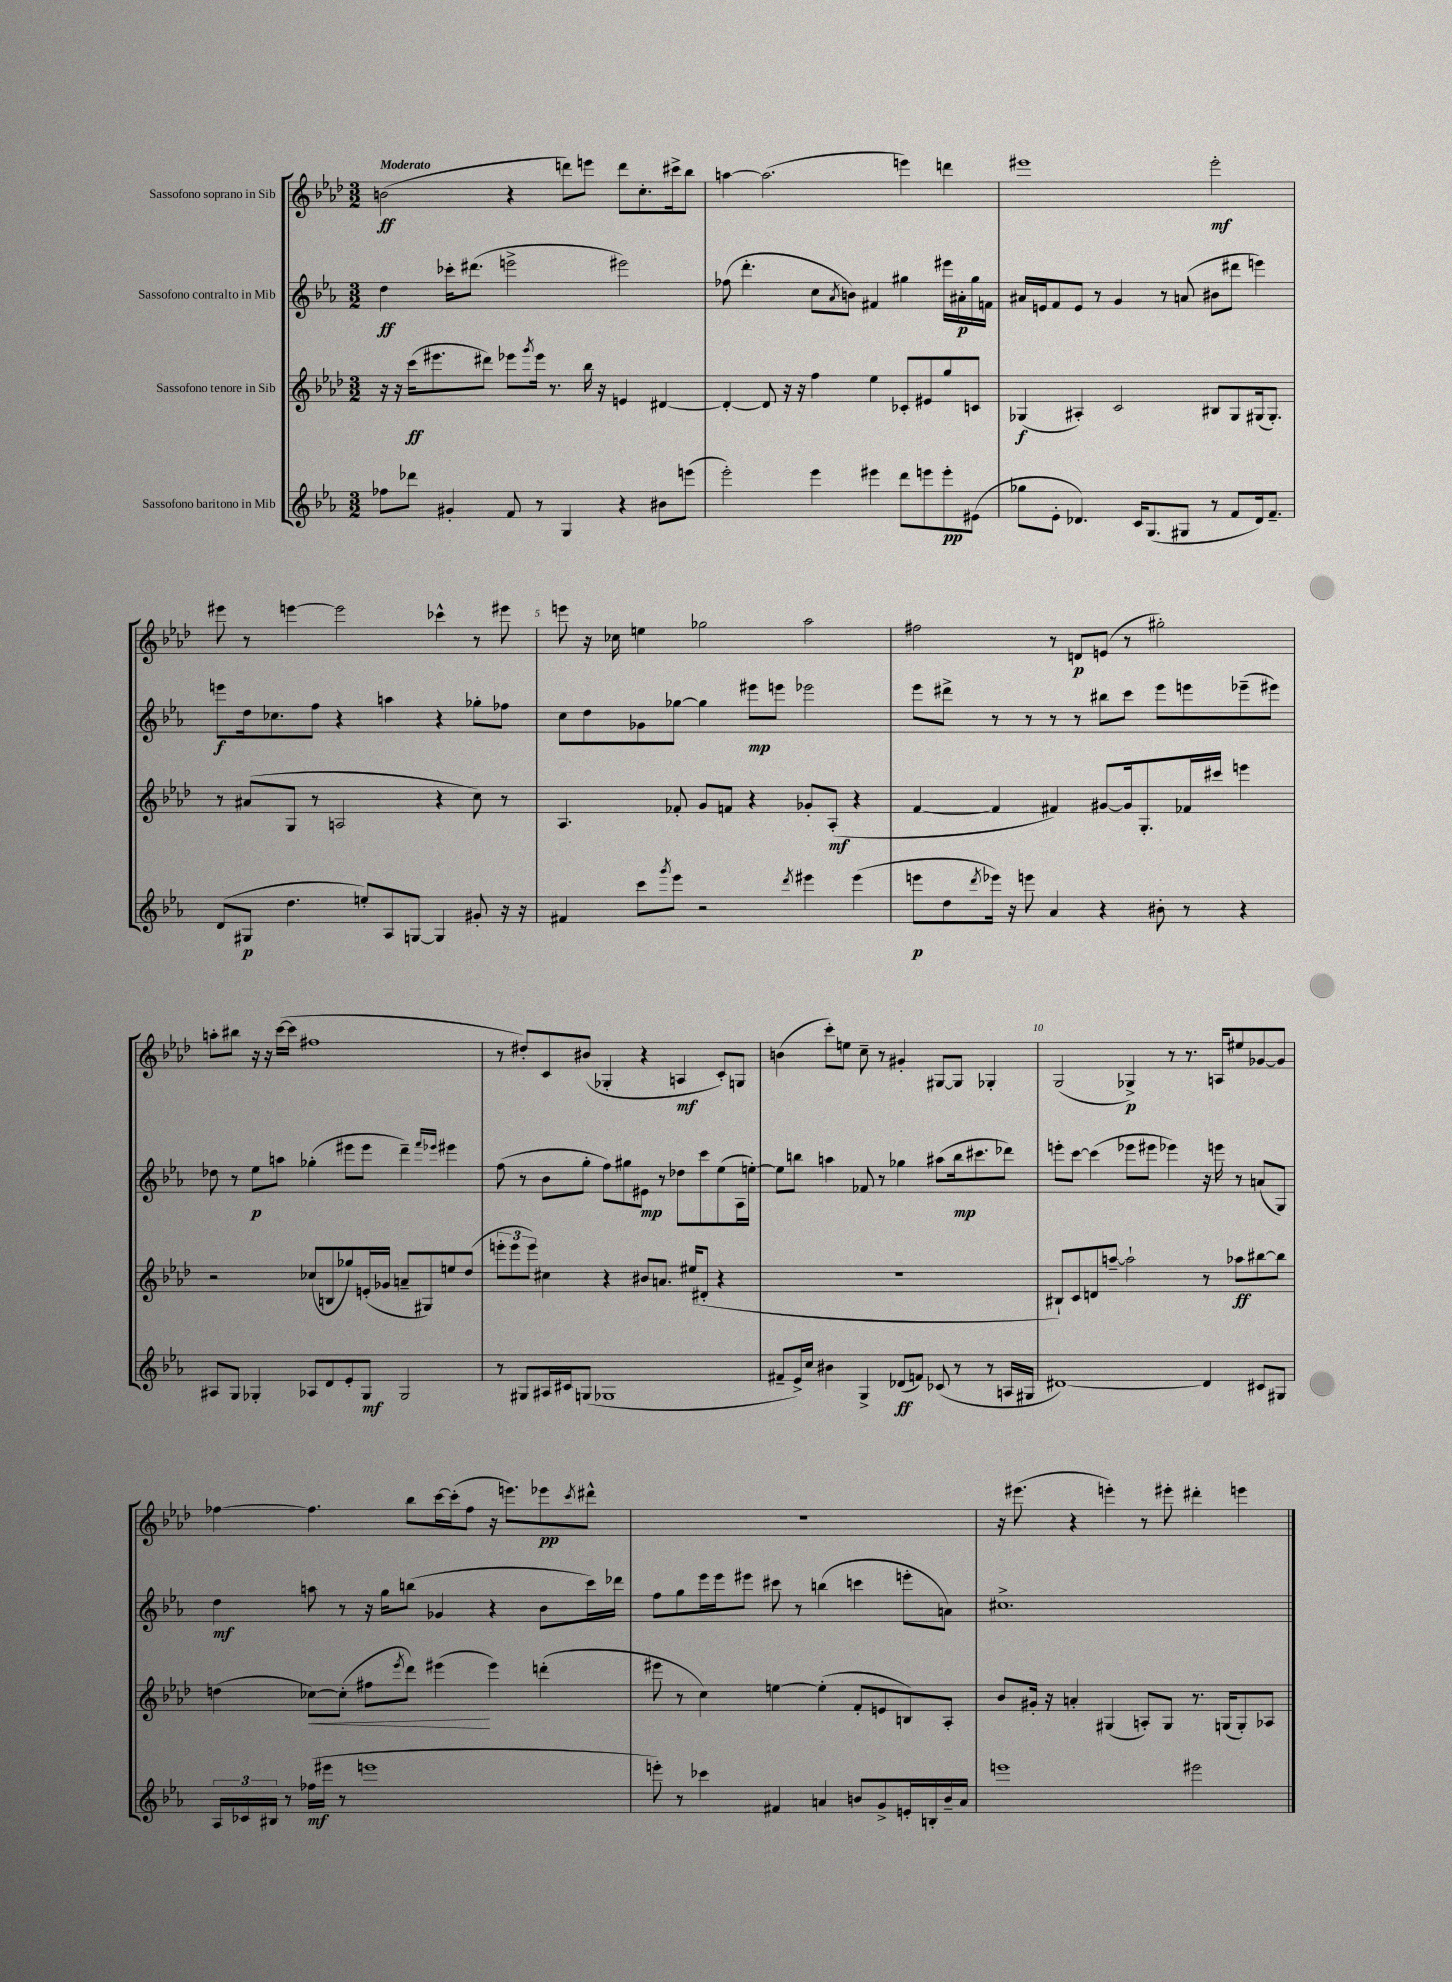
<<
\new StaffGroup <<
\new Staff = "s0" \with { instrumentName = "Sassofono soprano in Sib" } {
    \clef treble \key aes \major \numericTimeSignature \time 3/2 \tempo "Moderato"
    b'2\ff( r4 d'''8) e'''8 d'''8 c''8.-. cis'''16-> bes''8 |
    a''4~ a''2.( e'''4) d'''4 |
    eis'''1 eis'''2-.\mf |
    eis'''8 r8 e'''4~ e'''2 ces'''4-^ r8 eis'''8 |
    e'''8 r16 ces''16 e''4 ges''2 aes''2 |
    fis''2 r8 d'8\p e'8( r8 gis''2-.) |
    a''8-. bis''8 r16 r16 c'''16~( c'''16 fis''1 |
    r8 dis''8-.) c'8 bis'8( ges4-. r4 a4\mf c'8-.) g8 |
    b'4( c'''8-.) e''8 c''8-- r8 gis'4-. gis8~ gis8 ges4-. |
    g2( ges4->\p) r8 r8. a16 eis''8 ges'8~ ges'8 |
    fes''4~ fes''4. bes''8 c'''16~ c'''16-.( fes''8 r16 e'''8.) ees'''8\pp \acciaccatura { c'''8 } dis'''8-^ |
    R1. |
    r16 eis'''8.( r4 e'''4-.) r8 eis'''8-. dis'''4-. e'''4 \bar "|." |
}
\new Staff = "s1" \with { instrumentName = "Sassofono contralto in Mib" } {
    \clef treble \key ees \major \numericTimeSignature \time 3/2
    d''4\ff ces'''16-. dis'''8.( e'''2-> eis'''2) |
    fes''8( d'''4.-. c''8 \acciaccatura { aes'8 } b'8) fis'4 gis''4 eis'''16 ais'16-.\p gis''16 f'16 |
    ais'16 e'16 f'8 e'8 r8 g'4 r8 a'8( bis'8 dis'''8 e'''4) |
    e'''8\f d''16 ces''8. f''8 r4 a''4 r4 ges''8-. fes''8 |
    c''8 d''8 ges'8 ges''8~ ges''4 eis'''8\mp e'''8 ees'''2 |
    ees'''8 dis'''8-> r8 r8 r8 r8 bis''8 c'''8 ees'''8 e'''8 ees'''8--( eis'''8) |
    des''8 r8 ees''8\p a''8 ges''4-.( eis'''8 eis'''8 d'''4--) \grace { f'''16 ees'''16 } eis'''4 |
    f''8( r8 bes'8 g''8-. f''8) gis''8 eis'8\mp r8 des''8 c'''8 ees''8( aes16 e''16~-.) |
    e''8 b''8 a''4 fes'8 r8 ges''4 ais''8( b''16\mp cis'''8. des'''8) |
    e'''8-. c'''8~ c'''4( ees'''8 eis'''8 ees'''4) r16 e'''16 r8 a'8( g8) |
    d''4\mf a''8 r8 r16 g''16 b''8( ges'4 r4 bes'8 c'''16) des'''16 |
    f''8 g''8 ees'''16 ees'''16 eis'''8 cis'''8 r8 b''4( c'''4 e'''8-. a'8) |
    cis''1.-> \bar "|." |
}
\new Staff = "s2" \with { instrumentName = "Sassofono tenore in Sib" } {
    \clef treble \key aes \major \numericTimeSignature \time 3/2
    r16 r16 c'''16\ff( eis'''8. dis'''8) ees'''8 \acciaccatura { g'''8 } ees'''16 r8. bes''16 r16 e'4 dis'4~ |
    dis'4~-. dis'8 r16 r16 f''4 ees''4 ces'8-. eis'8 g''8 c'8 |
    ges4\f( ais4-.) c'2 bis8 ges8 gis16( gis8.-.) |
    r8 ais'8( g8 r8 a2 r4 c''8) r8 |
    aes4. fes'8-. g'8 f'8 r4 ges'8-. aes8-.\mf( r4 |
    f'4~ f'4 fis'4) gis'8~ gis'16 g8.-. fes'16 cis'''16 e'''4 |
    r2 ces''8( b8 ges''8) e'16-.( ges'16 a'8-- gis8) e''8 des''8( |
    \tuplet 3/2 { e'''8-. e'''8 e'''8) } cis''4 r4 bis'8 a'8. eis''16( dis'8-. r4 |
    R1. |
    bis8-!) c'8 d'8 a''8~-- a''2-! r8 aes''8\ff bis''8~ bis''8 |
    d''4( ces''8~\<) ces''8-.( fis''8 \acciaccatura { ees'''8 } des'''8) eis'''4\!( eis'''4) d'''4-.( |
    eis'''8 r8 c''4) e''4~ e''4-.( f'8-. e'8 b8) aes8-. |
    bes'8 gis'16-. r16 a'4-. gis4( a8-.) gis8 r8. g16( g8-.) aes8 \bar "|." |
}
\new Staff = "s3" \with { instrumentName = "Sassofono baritono in Mib" } {
    \clef treble \key ees \major \numericTimeSignature \time 3/2
    fes''8 des'''8 gis'4-. f'8 r8 g4 r4 bis'8 e'''8( |
    ees'''2-.) ees'''4 eis'''4 d'''8 e'''8 e'''8-.\pp eis'8( |
    ges''8 ees'8-. des'4.) c'16 g8.( gis8 r8 f'8 des'16) f'8.-- |
    d'8( gis8\p d''4. e''8-.) aes8 g8~ g4 gis'8-. r16 r16 |
    fis'4 c'''8 \acciaccatura { g'''8 } ees'''8 r2 \acciaccatura { d'''8 } eis'''4 eis'''4( |
    e'''8\p d''8 \acciaccatura { d'''8 } ees'''16) r16 e'''8 aes'4 r4 bis'8-. r8 r4 |
    ais8 g8 ges4-. aes8 d'8 ees'8-. ges8\mf ges2 |
    r8 gis8 ais16 cis'16 g8( ges1 |
    fis'8-- ees'16->) c''16 bis'4 g4-> des'8\ff( f'8) ces'8( r8 r8 a16 gis16 |
    dis'1~) dis'4 cis'8 gis8 |
    \tuplet 3/2 { aes16 ces'16 bis16 } r8 fes''16\mf( eis'''16 r8 e'''1 |
    e'''8-.) r8 ces'''4 fis'4 a'4 b'8 g'8-> e'16-. b16-. b'16-- a'16 |
    e'''1 eis'''2 \bar "|." |
}
>>
>>
\layout { \context { \Score \override BarNumber.break-visibility = ##(#f #t #t) barNumberVisibility = #(every-nth-bar-number-visible 5) } }
